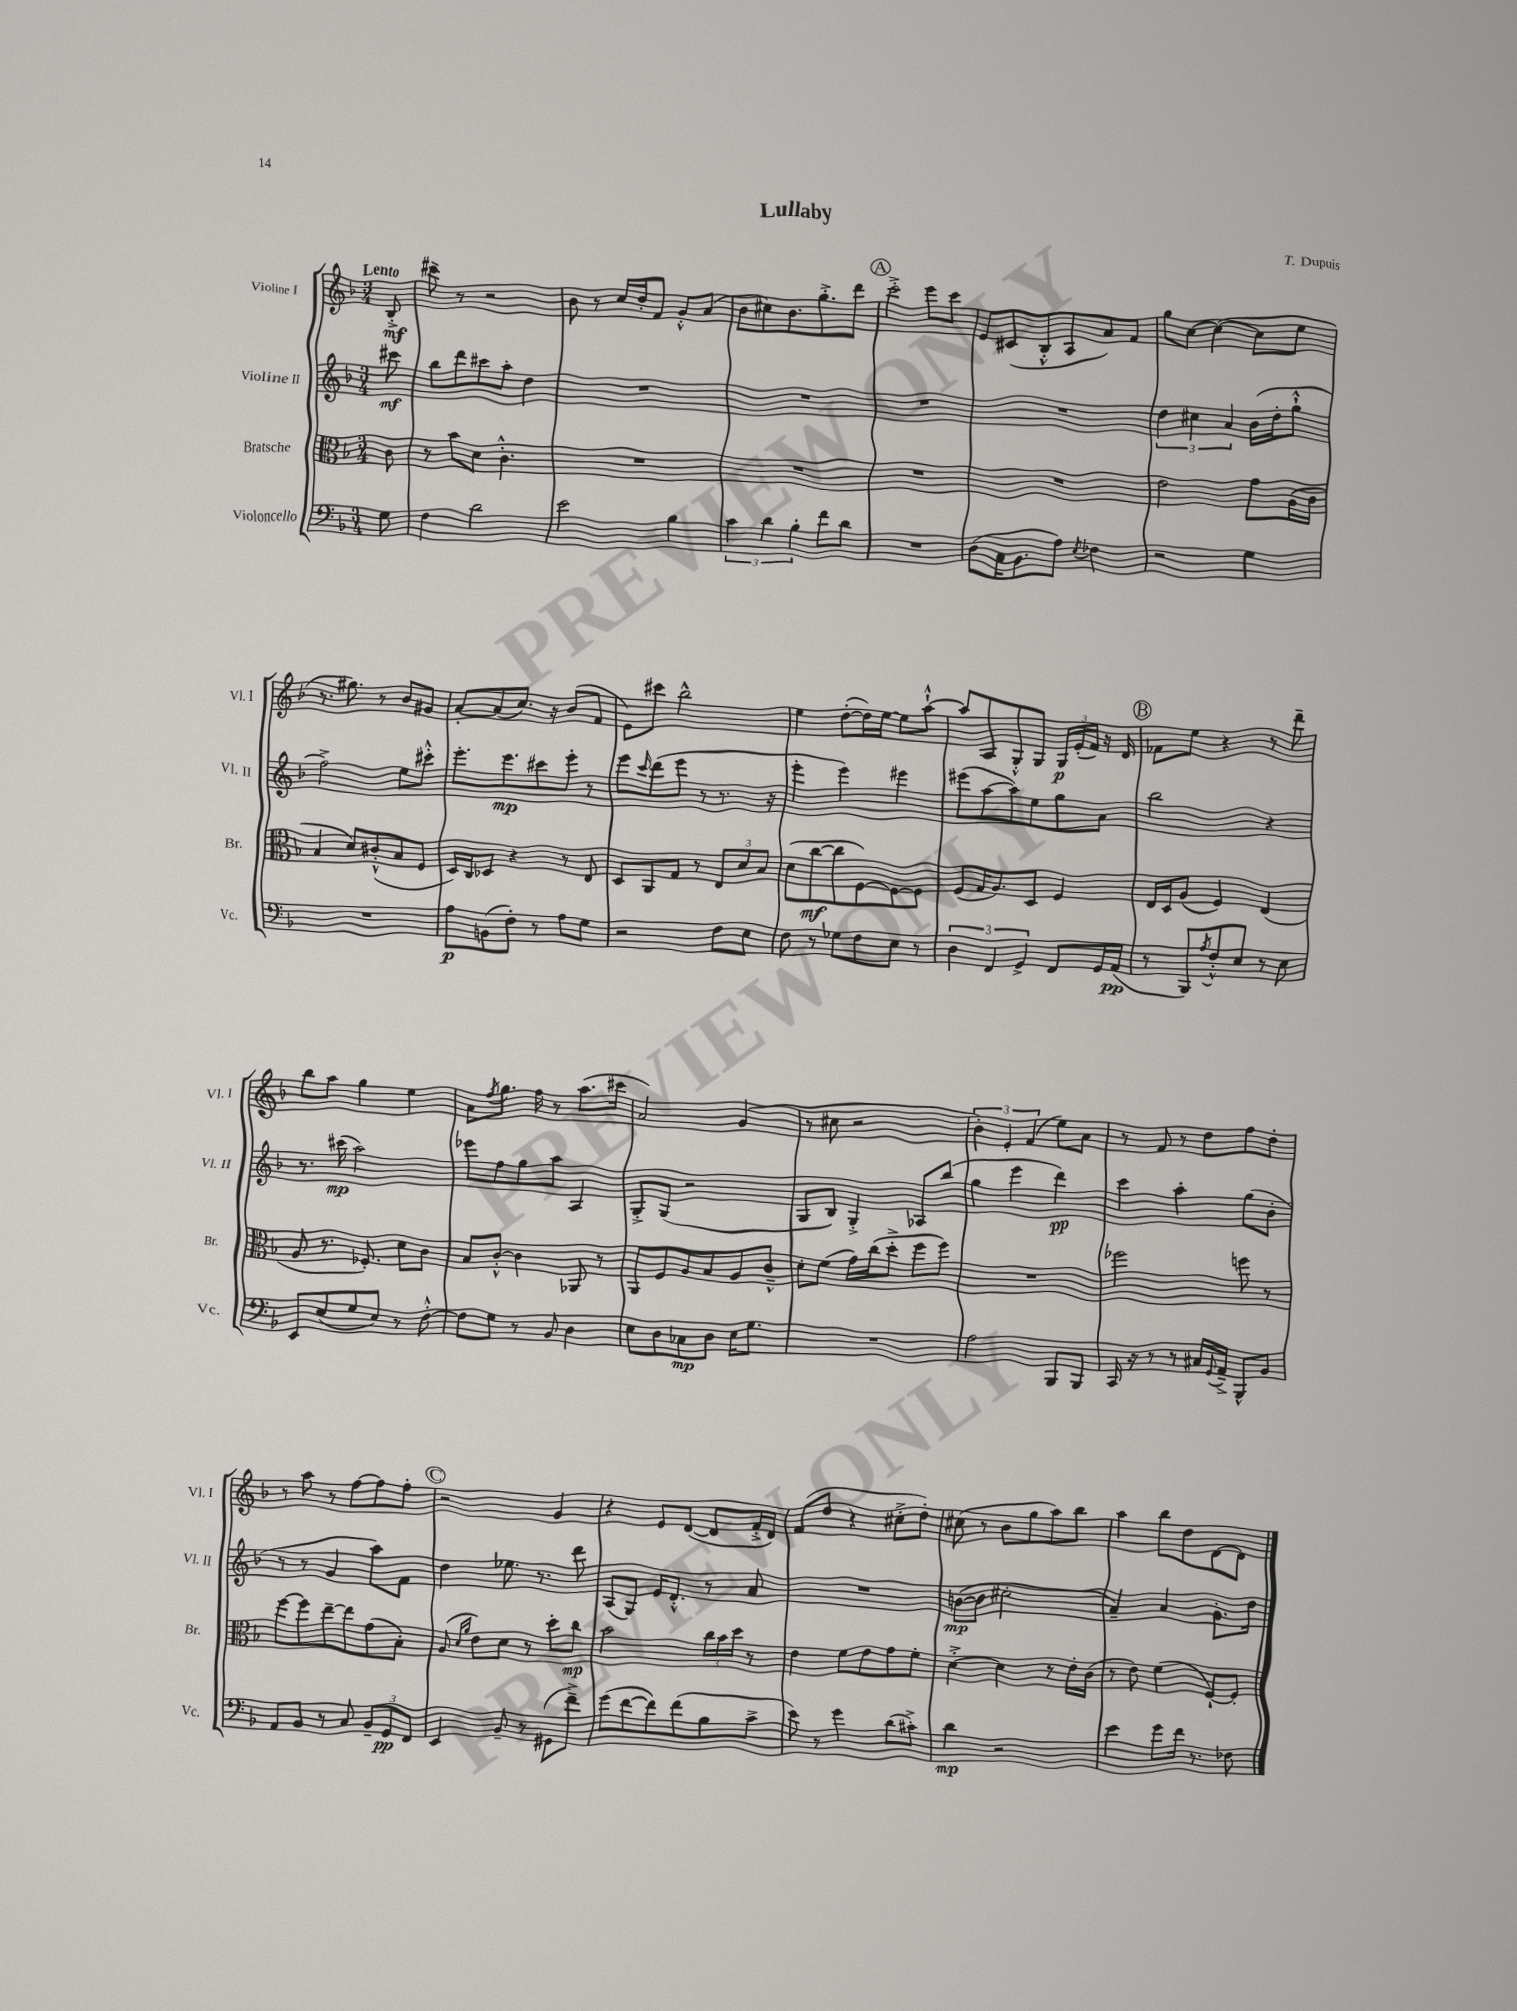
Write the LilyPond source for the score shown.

\header { title = "Lullaby" composer = "T. Dupuis" }
<<
\new StaffGroup <<
\new Staff = "s0" \with { instrumentName = "Violine I" shortInstrumentName = "Vl. I" } {
    \clef treble \key f \major \numericTimeSignature \time 3/4 \partial 8 \tempo "Lento"
    bes8-.->\mf |
    cis'''8-- r8 r2 |
    bes'8 r8 c''16 d''16-. f'8 g'8-.-^ a'8( |
    bes'8 cis''8) bes'8. g''8.-.-> d'''8 |
    \mark \markup { \circle "A" } c'''2-.-> e'''8 c'''8 |
    e'8 cis'8( bes8-.-^ a8 a'8) f'8 |
    g''8 c''8~ c''4~( c''8 e''8 |
    r8. gis''8.) r8 bes'8 gis'8 |
    a'8~-. a'8( c''8.) r16 bes'8( f'8 |
    e'8) cis'''8 bes''2-^ |
    e''4 d''8~-.( d''16) e''16~ e''8 a''8~-!-^ |
    a''8 a8 g8-.-^ g8 \tuplet 3/2 { g16\p e'16-.( f'16) } r16 d'16 |
    \mark \markup { \circle "B" } fes'8 e''8 r4 r8 d'''8-- |
    bes''8 a''8 g''4 e''4 |
    a'8 \acciaccatura { f''8 } g''8. f''16 r8 a''8.( cis'''16 |
    a'2) g'4( |
    r8 cis''8 r2 |
    \tuplet 3/2 { bes'4-.) e'4-. f'4( } e''8) a'8 |
    r8 f'8 r8 d''8 f''8 d''8-. |
    r8 a''8 r8 f''8~ f''8 f''8-. |
    \mark \markup { \circle "C" } r2 g'4 |
    r4 e'8 d'8~( d'8 f'16-.-> d'16) |
    f'8( d''8 r4 cis''8-.-> d''8-.) |
    cis''8( r8 bes'8 g''8 a''8) bes''8 |
    a''4 bes''8 d''8 d'8~ d'8 \bar "|." |
}
\new Staff = "s1" \with { instrumentName = "Violine II" shortInstrumentName = "Vl. II" } {
    \clef treble \key f \major \numericTimeSignature \time 3/4 \partial 8
    cis'''8\mf |
    bes''8 d'''8 cis'''8 a''8-. d''4 |
    R2. |
    R2. |
    \mark \markup { \circle "A" } R2. |
    R2. |
    \tuplet 3/2 { d''4 cis''4 a'4 } bes'16( d''16-. g''8-!-^ |
    f''2->) e''8 cis'''8-.-^ |
    e'''8.-. e'''8.\mp cis'''8 e'''8-. r8 |
    e'''8 \grace { c'''16 } d'''8( e'''8 r8 r8. r16 |
    e'''4-. e'''4) eis'''4 |
    eis'''8( a''8~ a''8) e''8 g''8 a'8 |
    \mark \markup { \circle "B" } bes''2 r4 |
    r8. cis'''16\mp( a''2) |
    ees'''8 f''8 g''8 a''8 a4 |
    g8-.-> g8( r2 |
    g8 bes8) g4-.-> aes8 bes''8( |
    g''4 e'''4 d'''4\pp) |
    c'''4 a''4-. g''8( bes'8-. |
    r8 r8 g'4 a''8) f'8 |
    \mark \markup { \circle "C" } d''4 ees''8. r8. d'''8 |
    a8( g8) e'16 d'8.-.-^ r8 a'8 |
    R2. |
    b'8~\mp( b'8 cis''2-. |
    a'4--) a'4 g'8.-. d''16 \bar "|." |
}
\new Staff = "s2" \with { instrumentName = "Bratsche" shortInstrumentName = "Br." } {
    \clef alto \key f \major \numericTimeSignature \time 3/4 \partial 8
    c'8 |
    r8 bes'8 d'8 c'4.-.-^ |
    R2. |
    R2. |
    \mark \markup { \circle "A" } R2. |
    R2. |
    e'2 g'8 a16( c'16 |
    bes4 d'8) cis'8-.-^( bes8 f8 |
    d16) c16 des8 r4 r8 e8 |
    d8 a,8 g8 r8 \tuplet 3/2 { e8 d'8 bes8 } |
    d'8( c''8~\mf c''8 f8~) f8~ f8 |
    f8( g16 a8.) d8 f4 |
    \mark \markup { \circle "B" } e16 d16 a8( f4) e4( |
    a8 r8. fes8.-.) d'8 c'8 |
    bes8 c'8~-.-^ c'4 aes,8 r8 |
    a,8 f8 a8 bes8 a8 c'8---^ |
    d'8-. f'8( g'16) c''16( d''8-.-> f''8 f''8) |
    R2. |
    fes''2 f''8 r8 |
    f''8~ f''8 e''8~-- e''8 g'8( bes8-.) |
    \mark \markup { \circle "C" } a8( \grace { d'16 a'16 } e'8) d'8 r8 d''8-. c''8\mp |
    bes'2 \tuplet 3/2 { c''16 bes'16 d''16 } r8 |
    e'4 f'8 e'8 g'8 f'8-. |
    d'4~-.-> d'4 r8 e'16-. c'16( |
    r8 e'8) f'4( f8~-!) f8-. \bar "|." |
}
\new Staff = "s3" \with { instrumentName = "Violoncello" shortInstrumentName = "Vc." } {
    \clef bass \key f \major \numericTimeSignature \time 3/4 \partial 8
    g8 |
    f4 d'2 |
    e'2 bes4 |
    \tuplet 3/2 { c'4 d'4 bes4-. } f'8 d'8 |
    \mark \markup { \circle "A" } R2. |
    d8( c16 bes,8. a8) \acciaccatura { e8 } fes4 |
    r2 g4 |
    R2. |
    a8\p b,8( f8-.) r8 a8 g8 |
    r2 f8 e8 |
    f8 r8 ges8 f8 e8 r8 |
    \tuplet 3/2 { d4 f,4 g,4-> } f,8 g,16 a,16\pp( |
    \mark \markup { \circle "B" } r8 bes,,8) \acciaccatura { a8 } f8-.-^ e8 r8 e8 |
    e,8 e8( g8 e8) r8 f8~-.-^ |
    f8 g8 r8 bes,8 d4 |
    e8 d8 ces8\mp d8 e16 g8. |
    R2. |
    a2 bes,,8 bes,,8 |
    c,16 r16 r8 r8 cis16 \appoggiatura { g,8 } a,16---> bes,,8-^ bes,8 |
    a,8 bes,8 r8 c8 \tuplet 3/2 { bes,8-- g,8\pp f,8 } |
    \mark \markup { \circle "C" } e,4 bes,8-- r8 gis,8( f'8--->) |
    g'8( f'8~ f'8) f'8( bes8 c'8-> |
    e'8) r8 g'4 d'8( cis'8-.->) |
    d'4\mp r2 |
    e'4 g'8 f'16 r8. fes8 \bar "|." |
}
>>
>>
\layout { \context { \Score \remove "Bar_number_engraver" } }
